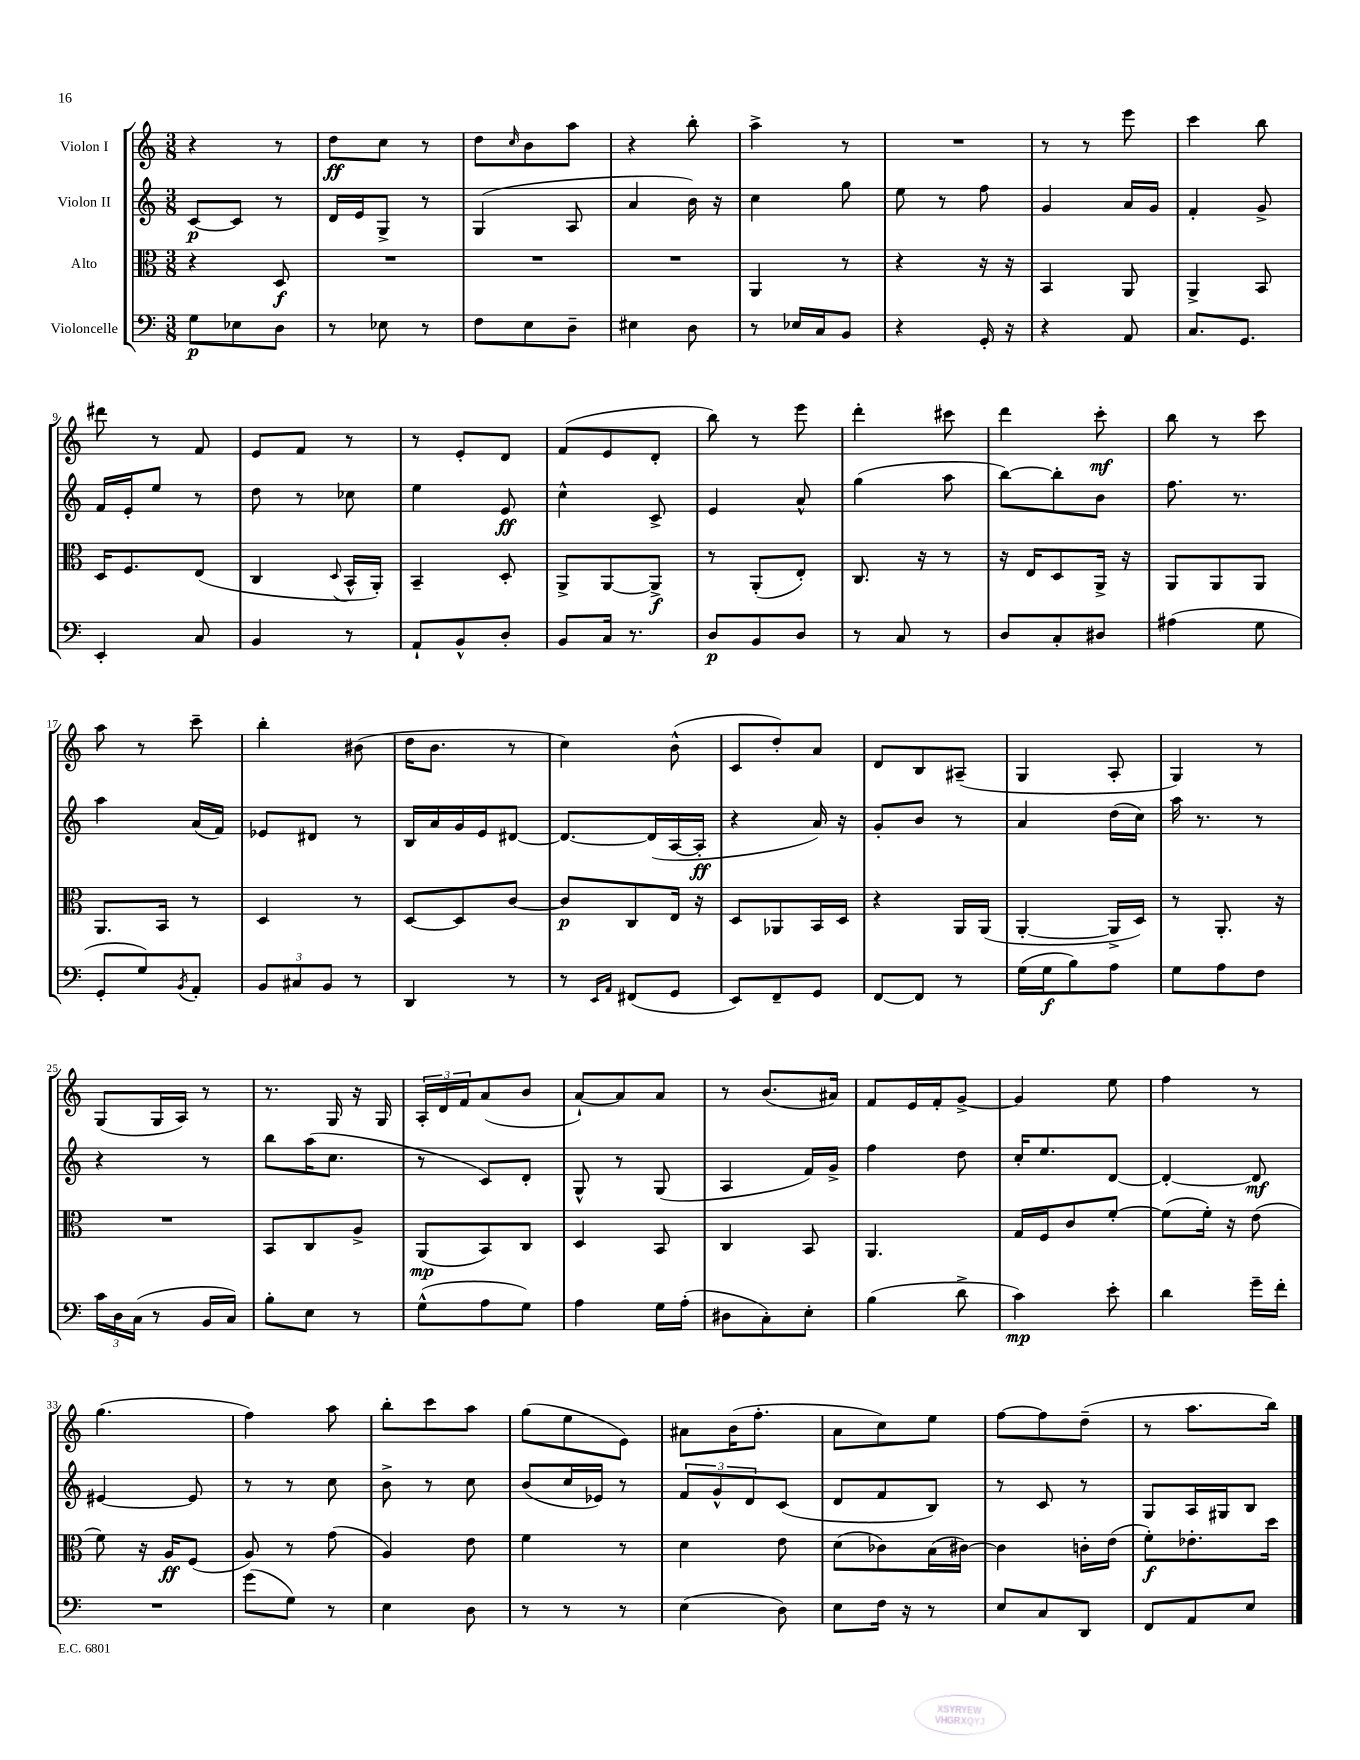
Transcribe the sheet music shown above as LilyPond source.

<<
\new StaffGroup <<
\new Staff = "s0" \with { instrumentName = "Violon I" } {
    \clef treble \key c \major \numericTimeSignature \time 3/8
    r4 r8 |
    d''8\ff c''8 r8 |
    d''8 \grace { c''16 } b'8 a''8 |
    r4 b''8-. |
    a''4-> r8 |
    R4. |
    r8 r8 e'''8 |
    c'''4 b''8 |
    dis'''8 r8 f'8 |
    e'8 f'8 r8 |
    r8 e'8-. d'8 |
    f'8( e'8 d'8-. |
    b''8) r8 e'''8 |
    d'''4-. cis'''8 |
    d'''4 c'''8-.\mf |
    b''8 r8 c'''8 |
    a''8 r8 c'''8-- |
    b''4-. bis'8( |
    d''16 b'8. r8 |
    c''4) b'8-^( |
    c'8 d''8-.) a'8 |
    d'8 b8 ais8--( |
    g4 a8-. |
    g4) r8 |
    g8( g16 a16) r8 |
    r8. g16 r16 g16 |
    \tuplet 3/2 { a16-. d'16 f'16 } a'8( b'8 |
    a'8~-!) a'8 a'8 |
    r8 b'8.( ais'16) |
    f'8 e'16 f'16-. g'8~-> |
    g'4 e''8 |
    f''4 r8 |
    g''4.( |
    f''4) a''8 |
    b''8-. c'''8 a''8 |
    g''8( e''8 e'8) |
    ais'8 b'16( f''8.-. |
    a'8 c''8) e''8 |
    f''8~ f''8 d''8--( |
    r8 a''8. b''16) \bar "|." |
}
\new Staff = "s1" \with { instrumentName = "Violon II" } {
    \clef treble \key c \major \numericTimeSignature \time 3/8
    c'8~\p c'8 r8 |
    d'16 e'16 g8-> r8 |
    g4( a8 |
    a'4 b'16) r16 |
    c''4 g''8 |
    e''8 r8 f''8 |
    g'4 a'16 g'16 |
    f'4-. g'8-> |
    f'16 e'16-. e''8 r8 |
    d''8 r8 ces''8 |
    e''4 e'8\ff |
    c''4-^ c'8-> |
    e'4 a'8-^ |
    g''4( a''8 |
    b''8~) b''8-. b'8 |
    f''8. r8. |
    a''4 a'16( f'16) |
    ees'8 dis'8 r8 |
    b16 a'16 g'16 e'16 dis'8~ |
    dis'8.~ dis'16( a16~ a16-.\ff |
    r4 a'16) r16 |
    g'8-. b'8 r8 |
    a'4 d''16( c''16) |
    a''16 r8. r8 |
    r4 r8 |
    b''8 a''16( c''8. |
    r8 c'8) d'8-. |
    g8-^ r8 g8( |
    a4 f'16) g'16-> |
    f''4 d''8 |
    c''16-. e''8. d'8~ |
    d'4~-. d'8\mf |
    eis'4~ eis'8 |
    r8 r8 c''8 |
    b'8-> r8 c''8 |
    b'8( c''16 ees'16) r8 |
    \tuplet 3/2 { f'8 g'8-^ d'8 } c'8( |
    d'8 f'8 b8) |
    r8 c'8 r8 |
    g8 a16 gis16 b8 \bar "|." |
}
\new Staff = "s2" \with { instrumentName = "Alto" } {
    \clef alto \key c \major \numericTimeSignature \time 3/8
    r4 d8\f |
    R4. |
    R4. |
    R4. |
    a,4 r8 |
    r4 r16 r16 |
    b,4 a,8 |
    a,4-> b,8 |
    d16 f8. e8( |
    c4 \appoggiatura { d8 } b,16-^ a,16-.) |
    b,4-- d8-. |
    a,8-> a,8~ a,8->\f |
    r8 a,8-.( e8-.) |
    c8. r16 r8 |
    r16 e16 d8 a,16-> r16 |
    a,8 a,8 a,8 |
    a,8. b,16 r8 |
    d4 r8 |
    d8~ d8 c'8~ |
    c'8\p c8 e16 r16 |
    d8 aes,8 b,16 d16 |
    r4 a,16 a,16( |
    a,4~-. a,16-> d16) |
    r8 a,8.-. r16 |
    R4. |
    b,8 c8 a8-> |
    a,8\mp( b,8) c8 |
    d4 b,8 |
    c4 b,8 |
    a,4. |
    g16 f16 c'8 f'8~-. |
    f'8( f'16-.) r16 e'8( |
    f'8) r16 a16\ff f8( |
    a8) r8 g'8( |
    a4) e'8 |
    f'4 r8 |
    d'4 e'8 |
    d'8( ces'8) b16( cis'16~) |
    cis'4 c'16-. e'16( |
    f'8-.\f) ees'8.-. d''16 \bar "|." |
}
\new Staff = "s3" \with { instrumentName = "Violoncelle" } {
    \clef bass \key c \major \numericTimeSignature \time 3/8
    g8\p ees8 d8 |
    r8 ees8 r8 |
    f8 e8 d8-- |
    eis4 d8 |
    r8 ees16 c16 b,8 |
    r4 g,16-. r16 |
    r4 a,8 |
    c8. g,8. |
    e,4-. c8 |
    b,4 r8 |
    a,8-! b,8-^ d8-. |
    b,8 c16 r8. |
    d8\p b,8 d8 |
    r8 c8 r8 |
    d8 c8-. dis8 |
    ais4( g8 |
    g,8-. g8) \acciaccatura { b,8 } a,8-. |
    \tuplet 3/2 { b,8 cis8 b,8 } r8 |
    d,4 r8 |
    r8 \grace { e,16 a,16 } fis,8( g,8 |
    e,8) f,8-- g,8 |
    f,8~ f,8 r8 |
    g16( g16\f b8) a8 |
    g8 a8 f8 |
    \tuplet 3/2 { c'16 d16 c16( } r8 b,16 c16) |
    b8-. e8 r8 |
    g8-^( a8 g8) |
    a4 g16 a16-.( |
    dis8 c8-.) e8-. |
    b4( d'8-> |
    c'4\mp) e'8-. |
    d'4 g'16-- f'16-. |
    R4. |
    g'8( g8) r8 |
    e4 d8 |
    r8 r8 r8 |
    e4( d8) |
    e8 f16 r16 r8 |
    e8 c8 d,8 |
    f,8 a,8 e8 \bar "|." |
}
>>
>>
